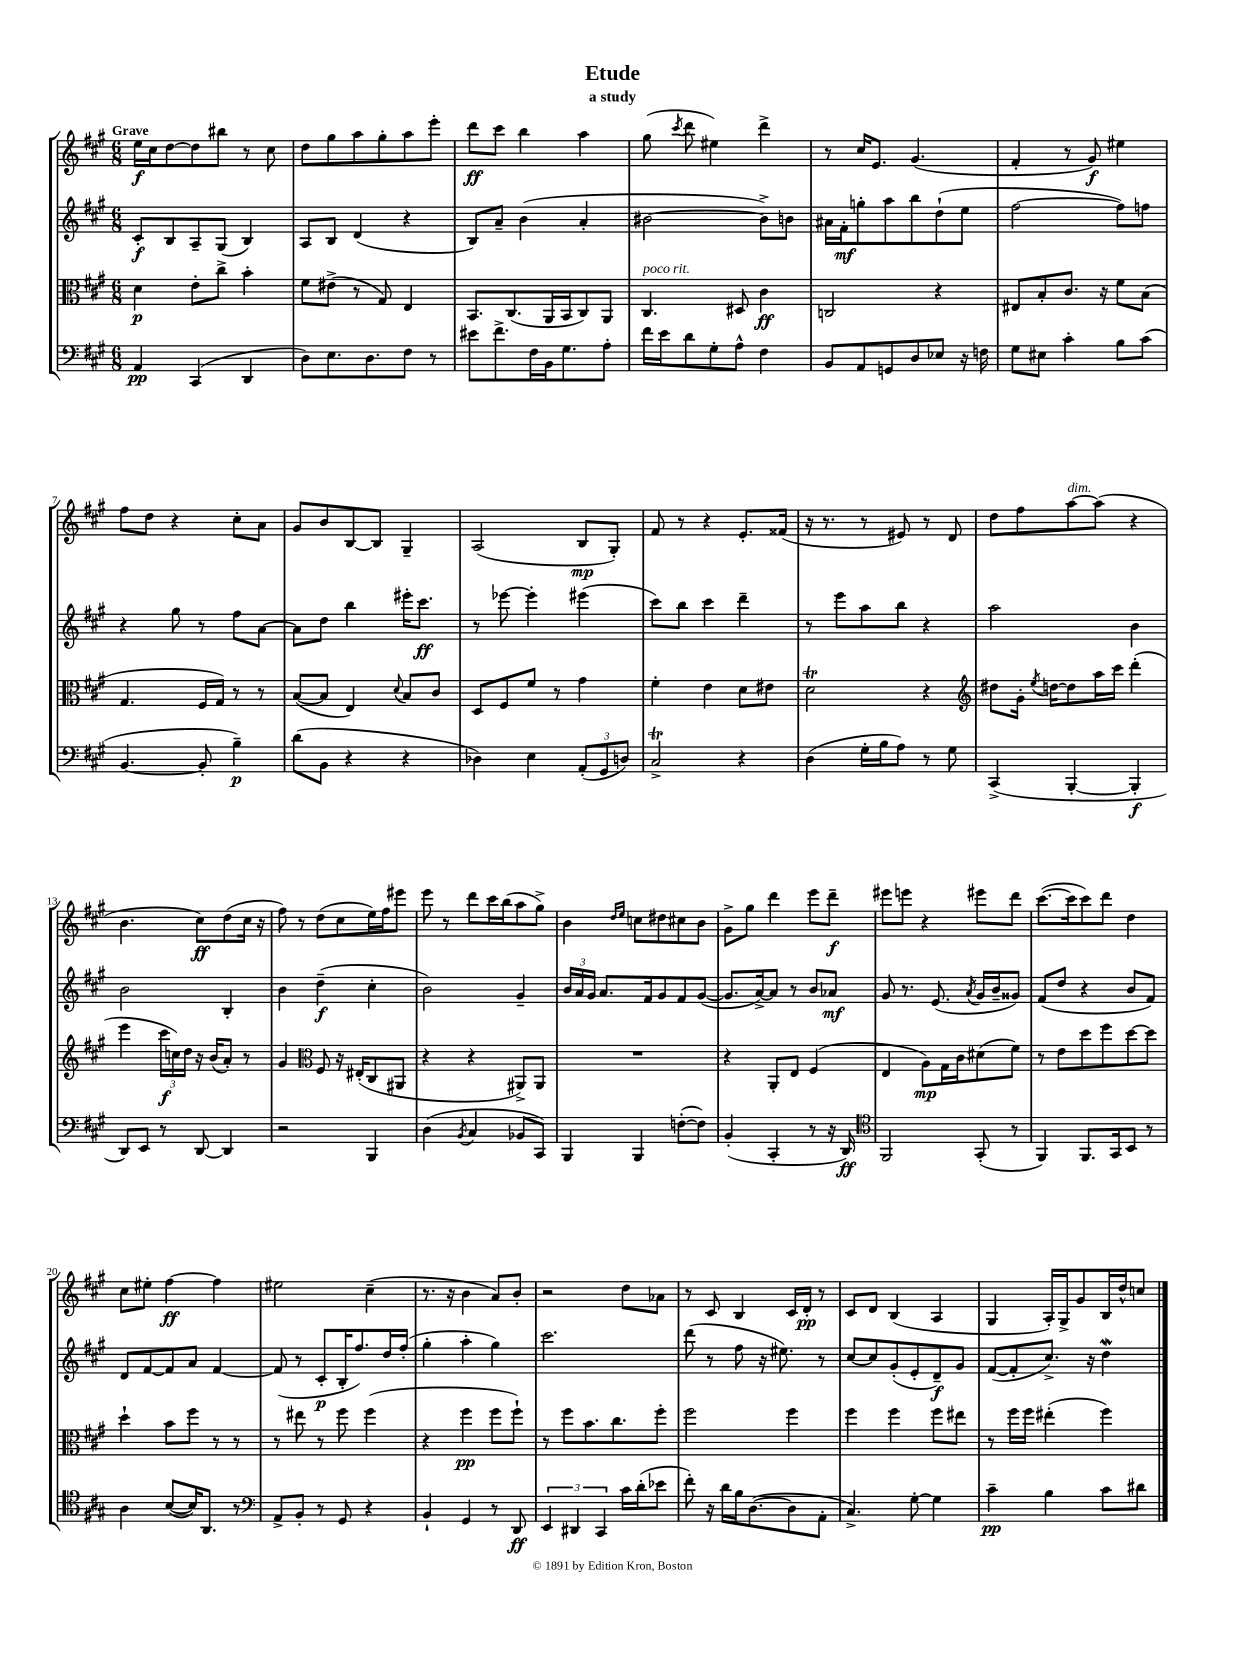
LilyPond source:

\header { title = "Etude" subtitle = "a study" }
<<
\new StaffGroup <<
\new Staff = "s0" {
    \clef treble \key a \major \numericTimeSignature \time 6/8 \tempo "Grave"
    \autoBeamOff e''16[\f cis''16 d''8~ d''8 bis''8] r8 cis''8 |
    d''8[ gis''8 a''8 gis''8-. a''8 e'''8]-. |
    d'''8[\ff cis'''8] b''4 a''4 |
    gis''8( \acciaccatura { cis'''8 } d'''8 eis''4) d'''4-> |
    r8 cis''16[ e'8.] gis'4.( |
    fis'4-. r8 gis'8\f) eis''4 |
    fis''8[ d''8] r4 cis''8[-. a'8] |
    gis'8[ b'8 b8~ b8] gis4-- |
    a2( b8[\mp gis8]-.) |
    fis'8 r8 r4 e'8.[-. fisis'16]( |
    r16 r8. r8 eis'8) r8 d'8 |
    d''8[ fis''8 a''8~^\markup { \italic "dim." } a''8]( r4 |
    b'4. cis''8[\ff) d''8( cis''16] r16 |
    fis''8) r8 d''8[( cis''8 e''16) fis''16 eis'''8] |
    e'''8 r8 d'''8[ cis'''16 b''16( a''8 gis''8]->) |
    b'4 \grace { d''16[ e''16] } c''8[ dis''8 cis''8 b'8] |
    gis'8[-> gis''8] d'''4 e'''8[ d'''8]--\f |
    eis'''8[ e'''8] r4 eis'''8[ d'''8] |
    cis'''8.[~( cis'''16 cis'''8) d'''8] d''4 |
    cis''8[ eis''8]-. fis''4~\ff fis''4 |
    eis''2 cis''4--( |
    r8. r16 b'4 a'8[) b'8]-. |
    r2 d''8[ aes'8] |
    r8 cis'8 b4 cis'16[ d'16]-.\pp r8 |
    cis'8[ d'8] b4( a4 |
    gis4 a16[-.) gis16-> gis'8 b16 d''16-^ c''8] \bar "|." |
}
\new Staff = "s1" {
    \clef treble \key a \major \numericTimeSignature \time 6/8
    \autoBeamOff cis'8[-.\f b8 a8-- gis8]( b4) |
    a8[ b8] d'4( r4 |
    b8[) a'8]-- b'4( a'4-. |
    bis'2~ bis'8[->) b'8] |
    ais'16[ fis'16-.\mf g''8-. a''8 b''8 d''8-!( e''8] |
    fis''2~ fis''8[) f''8] |
    r4 gis''8 r8 fis''8[ a'8]~ |
    a'8[ d''8] b''4 eis'''16[-. cis'''8.]\ff |
    r8 ees'''8~ ees'''4-. eis'''4( |
    cis'''8[) b''8] cis'''4 d'''4-- |
    r8 e'''8[ a''8 b''8] r4 |
    a''2 b'4 |
    b'2 b4-. |
    b'4 d''4--\f( cis''4-. |
    b'2) gis'4-- |
    \tuplet 3/2 { b'16[ a'16 gis'16] } a'8.[ fis'16 gis'8 fis'8 gis'8]~( |
    gis'8.[ a'16~->) a'8] r8 b'8[ aes'8]\mf |
    gis'8 r8. e'8.( \acciaccatura { a'8 } gis'16[ b'16-- gisis'8]) |
    fis'8[( d''8] r4 b'8[ fis'8]) |
    d'8[ fis'8~ fis'8 a'8] fis'4~ |
    fis'8( r8 cis'8[-.\p b16-. fis''8.) d''16 fis''16]-.( |
    gis''4-. a''4-. gis''4) |
    cis'''2. |
    d'''8( r8 fis''8 r16 eis''8.) r8 |
    cis''8[~ cis''8 gis'8-.( e'8-. d'8--\f) gis'8] |
    fis'8[~( fis'8-. cis''8.]->) r16 d''4\mordent \bar "|." |
}
\new Staff = "s2" {
    \clef alto \key a \major \numericTimeSignature \time 6/8
    \autoBeamOff d'4\p e'8[-. cis''8]-> b'4-. |
    fis'8[ eis'8]->( r8 gis8) e4 |
    b,8.[ cis8.( a,16 b,16 cis8) a,8] |
    cis4.^\markup { \italic "poco rit." } dis8 cis'4\ff |
    c2 r4 |
    eis8[ b8-. cis'8.] r16 fis'8[ b8]( |
    gis4. fis16[ gis16]) r8 r8 |
    b8[~( b8] e4) \appoggiatura { d'8 } b8[ cis'8] |
    d8[ fis8 fis'8] r8 gis'4 |
    fis'4-. e'4 d'8[ eis'8] |
    d'2\trill r4 |
    \clef treble dis''8[ gis'16]-. \acciaccatura { e''8 } d''16[~ d''8 a''16 cis'''16] d'''4-.( |
    e'''4 \tuplet 3/2 { cis'''16[\f c''16) d''16] } r16 b'16[( a'8]-.) r8 |
    gis'4 \clef alto fis8 r16 eis16[-.( cis8 ais,8] |
    r4 r4 ais,8[->) ais,8] |
    R2. |
    r4 a,8[-. e8] fis4( |
    e4 a8[\mp) gis16 cis'16 dis'8( fis'8]) |
    r8 e'8[ d''8 fis''8 d''8~ d''8] |
    d''4-! b'8[ fis''8] r8 r8 |
    r8 eis''8 r8 fis''8 fis''4( |
    r4 fis''4\pp fis''8[ fis''8]-!) |
    r8 fis''8[ b'8. cis''8. fis''8]-. |
    fis''2 fis''4 |
    fis''4 fis''4 fis''8[ eis''8] |
    r8 fis''16[ fis''16] eis''4-.( fis''4) \bar "|." |
}
\new Staff = "s3" {
    \clef bass \key a \major \numericTimeSignature \time 6/8
    \autoBeamOff a,4\pp cis,4( d,4 |
    d8[) e8. d8. fis8] r8 |
    eis'8[ fis'8.-> fis16 b,16 gis8. a8]-. |
    fis'16[ e'16 d'8 gis8-. a8]-^ fis4 |
    b,8[ a,8 g,8 d8 ees8] r16 f16 |
    gis8[ eis8] cis'4-. b8[ cis'8]( |
    b,4.~ b,8-. b4--\p) |
    d'8[( b,8] r4 r4 |
    des4) e4 \tuplet 3/2 { a,8[-.( gis,8 d8]) } |
    cis2->\trill r4 |
    d4( gis16[-. b16 a8]) r8 gis8 |
    cis,4->( b,,4~-. b,,4-.\f |
    d,8[) e,8] r8 d,8~ d,4 |
    r2 b,,4 |
    d4( \acciaccatura { b,8 } cis4 bes,8[ cis,8]) |
    b,,4 b,,4 f8[~-.( f8]) |
    b,4-.( cis,4-. r8 r16 d,16\ff) |
    \clef tenor fis,2 gis,8-.( r8 |
    fis,4) fis,8.[ gis,16 b,8] r8 |
    a4 b8[~( b16) a,8.] r8 |
    \clef bass a,8[-> b,8]-. r8 gis,8 r4 |
    b,4-! gis,4 r8 d,8\ff |
    \tuplet 3/2 { e,4 dis,4 cis,4 } cis'16[ d'16-.( ees'8] |
    fis'8-.) r16 d'16[ b16 d8.~( d8 a,8]-. |
    cis4.->) gis8~-. gis4 |
    cis'4--\pp b4 cis'8[ dis'8] \bar "|." |
}
>>
>>
